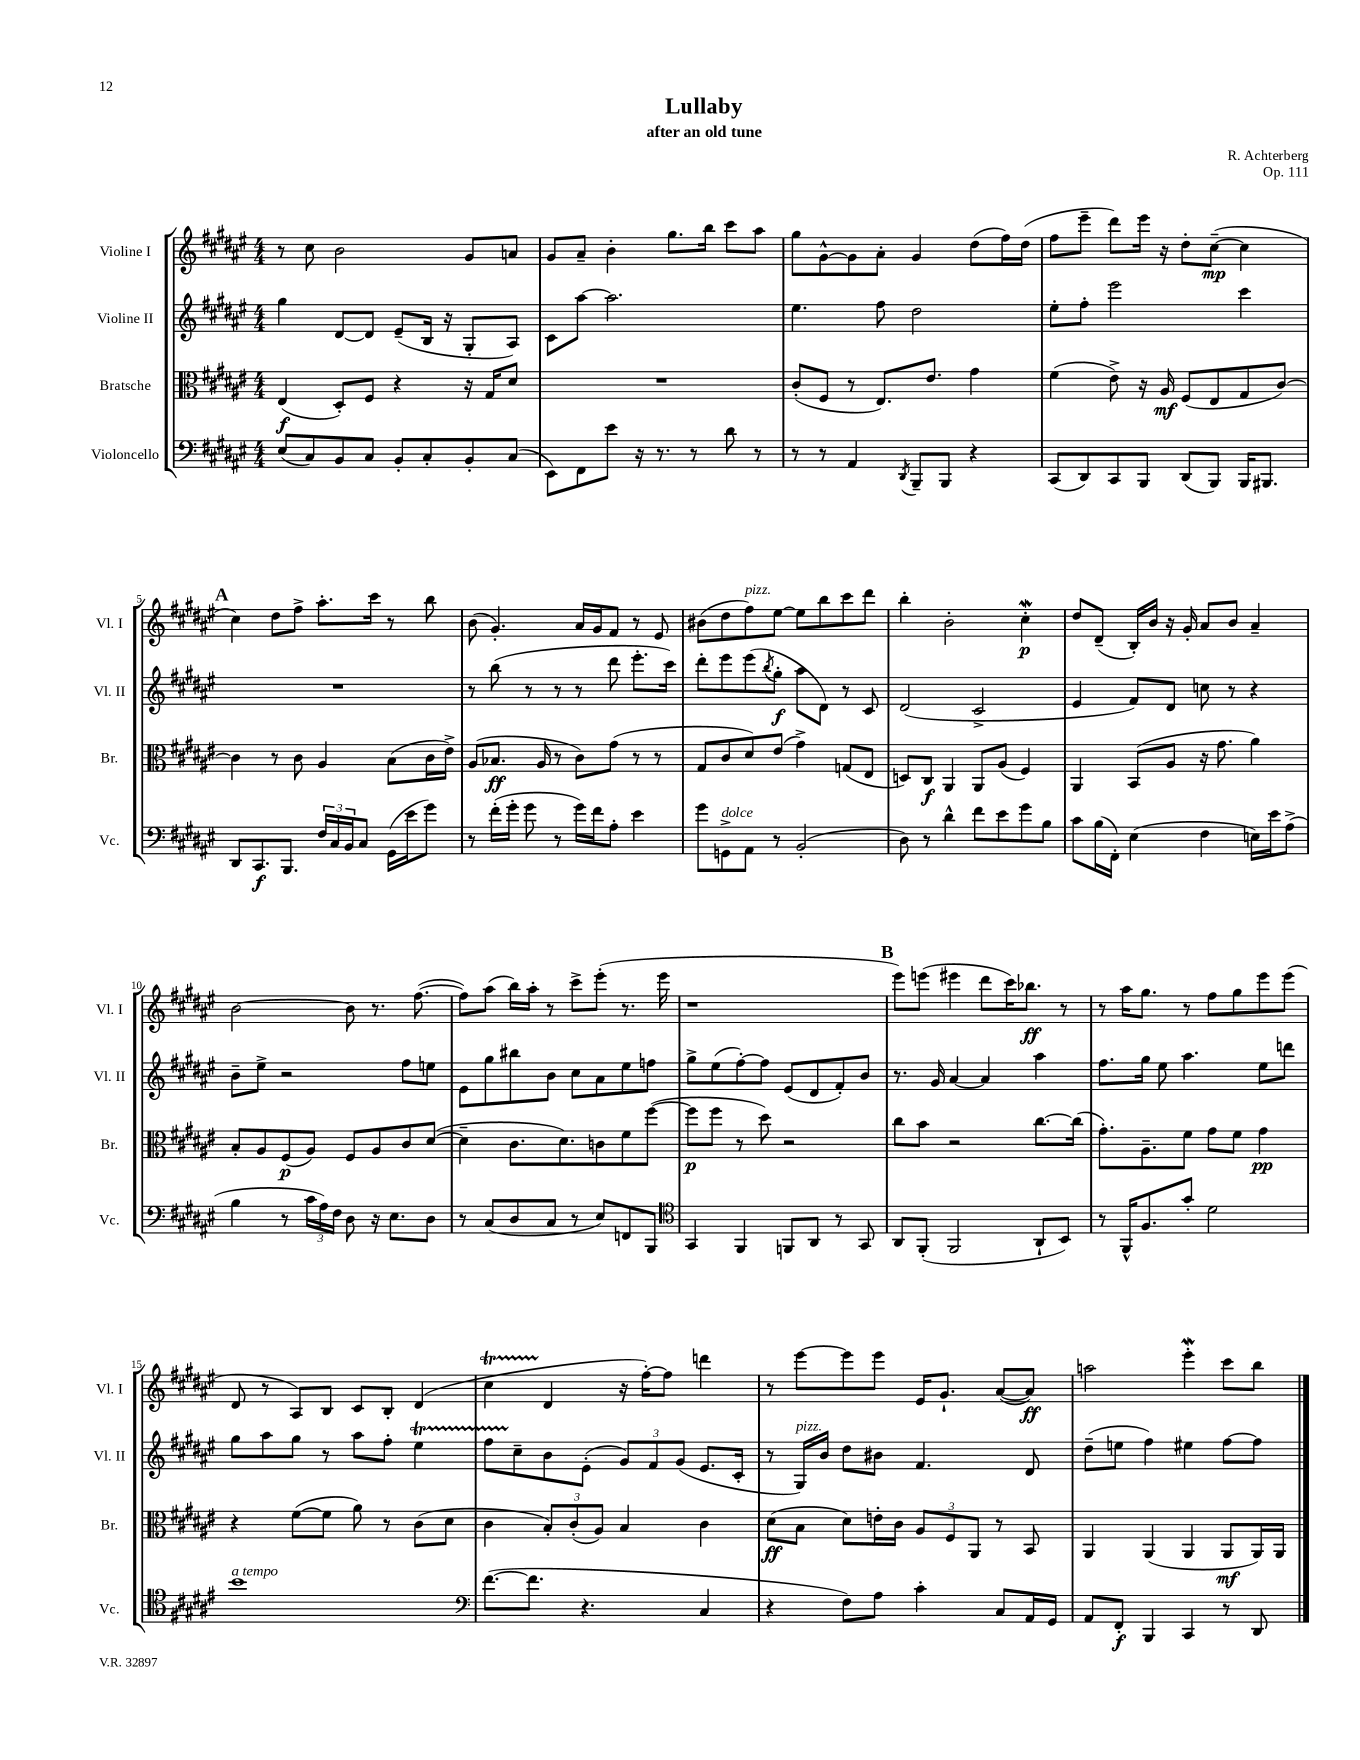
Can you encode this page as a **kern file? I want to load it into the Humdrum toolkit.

**kern	**dynam	**kern	**dynam	**kern	**dynam	**kern	**dynam
*part4	*part4	*part3	*part3	*part2	*part2	*part1	*part1
*staff4	*staff4	*staff3	*staff3	*staff2	*staff2	*staff1	*staff1
*I"Violoncello	*	*I"Bratsche	*	*I"Violine II	*	*I"Violine I	*
*I'Vc.	*	*I'Br.	*	*I'Vl. II	*	*I'Vl. I	*
*clefF4	*	*clefC3	*	*clefG2	*	*clefG2	*
*k[f#c#g#d#a#e#]	*	*k[f#c#g#d#a#e#]	*	*k[f#c#g#d#a#e#]	*	*k[f#c#g#d#a#e#]	*
*M4/4	*	*M4/4	*	*M4/4	*	*M4/4	*
=1	=1	=1	=1	=1	=1	=1	=1
(8E#/L	.	(4E#/	f	4gg#\	.	8r	.
8C#/)	.	.	.	.	.	8cc#\	.
8BB/	.	8D#'/L)	.	[8d#/L	.	2b\	.
8C#/J	.	8F#/J	.	8d#/J]	.	.	.
8BB'/L	.	4r	.	(8e#~/L	.	.	.
8C#'/	.	.	.	16B/Jk	.	.	.
.	.	.	.	16r	.	.	.
8BB'/	.	16r	.	8G#'/L	.	8g#/L	.
.	.	16G#/KL	.	.	.	.	.
(8C#/J	.	8d#/J	.	8A#/J)	.	8an/J	.
=2	=2	=2	=2	=2	=2	=2	=2
8EE#\L)	.	1r	.	8c#\L	.	8g#/L	.
8FF#\	.	.	.	[8aa#\J	.	8a#~/J	.
8e#\J	.	.	.	2.aa#\]	.	4b'\	.
16r	.	.	.	.	.	.	.
8.r	.	.	.	.	.	.	.
.	.	.	.	.	.	8.gg#\L	.
8r	.	.	.	.	.	.	.
.	.	.	.	.	.	16bb\Jk	.
8d#\	.	.	.	.	.	8ccc#\L	.
8r	.	.	.	.	.	8aa#\J	.
=3	=3	=3	=3	=3	=3	=3	=3
8r	.	(8c#'/L	.	4.ee#\	.	8gg#\L	.
8r	.	8F#/J	.	.	.	[8g#^^\	.
4AA#/	.	8r	.	.	.	8g#\]	.
.	.	8.E#/L)	.	8ff#\	.	8a#'\J	.
8qDD#/	.	.	.	.	.	.	.
8BBB~/L	.	.	.	2dd#\	.	4g#/	.
.	.	8.e#/J	.	.	.	.	.
8BBB/J	.	.	.	.	.	.	.
4r	.	4g#\	.	.	.	(8dd#\L	.
.	.	.	.	.	.	16ff#\L)	.
.	.	.	.	.	.	(16dd#\JJ	.
=4	=4	=4	=4	=4	=4	=4	=4
(8CC#/L	.	(4f#\	.	8ee#'\L	.	8ff#\L	.
8DD#/)	.	.	.	8ff#'\J	.	8eee#~\J	.
8CC#/	.	8e#^\)	.	2eee#\	.	8ddd#\L)	.
8BBB/J	.	16r	.	.	.	16eee#\Jk	.
.	.	16A#/	mf	.	.	16r	.
(8DD#/L	.	(8F#/L	.	.	.	8dd#'\L	.
8BBB/J)	.	8E#/	.	.	.	([8cc#~\J	mp
16BBB/KL	.	8G#/	.	4ccc#\	.	4cc#\]	.
8.BBB#X/J	.	.	.	.	.	.	.
.	.	[8c#/J)	.	.	.	.	.
!!LO:LB:g=z
!!LO:REH:place=s1:t=A
=5	=5	=5	=5	=5	=5	=5	=5
8DD#/L	.	4c#\]	.	1r	.	4cc#\)	.
8.CC#/	f	.	.	.	.	.	.
.	.	8r	.	.	.	8dd#\L	.
8.BBB/J	.	.	.	.	.	.	.
.	.	8c#\	.	.	.	8ff#^\J	.
24F#/LL	.	4A#/	.	.	.	8.aa#'\L	.
24C#/	.	.	.	.	.	.	.
24BB/J	.	.	.	.	.	.	.
8C#/J	.	.	.	.	.	.	.
.	.	.	.	.	.	16ccc#\Jk	.
(16GG#\LL	.	(8B\L	.	.	.	8r	.
16e#\J	.	.	.	.	.	.	.
8g#\J)	.	16c#\L	.	.	.	8bb\	.
.	.	16e#^\JJ)	.	.	.	.	.
=6	=6	=6	=6	=6	=6	=6	=6
8r	.	(8A#/L	.	8r	.	(8b\	.
(16f#'\LL	.	8.B-X/J	ff	(8bb\	.	4.g#'/)	.
16g#'\JJ	.	.	.	.	.	.	.
8g#\	.	.	.	8r	.	.	.
.	.	16A#/	.	.	.	.	.
8r	.	8r	.	8r	.	.	.
16g#\LL)	.	8c#\L)	.	8r	.	16a#/LL	.
16f#\J	.	.	.	.	.	16g#/J	.
8A#'\J	.	(8g#\J	.	8ddd#\	.	8f#/J	.
4e#\	.	8r	.	8.eee#'\L	.	8r	.
.	.	8r	.	.	.	8e#/	.
.	.	.	.	16ccc#\Jk)	.	.	.
=7	=7	=7	=7	=7	=7	=7	=7
8g#\L	.	8G#/L	.	8ddd#'\L	.	(8b#X\L	.
!LO:TX:a:i:t=dolce	!	!	!	!	!	!	!
8GGn^\	.	8c#/	.	8eee#\	.	8dd#\	.
!	!	!	!	!	!	!LO:TX:a:i:t=pizz.	!
8AA#\J	.	8d#/)	.	(8eee#\	.	8ff#\)	.
.	.	.	.	8qbb/	.	.	.
8r	.	(8e#/J	.	8gg#'\J	f	[8ee#\J	.
(2BB'/	.	4g#^\)	.	8aa#\L	.	8ee#\L]	.
.	.	.	.	8d#\J)	.	8bb\	.
.	.	(8Gn/L	.	8r	.	8ccc#\	.
.	.	8E#/J	.	8c#/	.	8ddd#\J	.
=8	=8	=8	=8	=8	=8	=8	=8
8D#\)	.	8Dn/L)	.	(2d#/	.	4bb'\	.
8r	.	8C#/J	f	.	.	.	.
4d#^^\	.	4AA#/	.	.	.	2b'\	.
8f#\L	.	8AA#/L	.	2c#^/	.	.	.
8e#\	.	(8A#/J	.	.	.	.	.
8g#\	.	4F#/)	.	.	.	4cc#W'\	p
8B\J	.	.	.	.	.	.	.
=9	=9	=9	=9	=9	=9	=9	=9
8c#\L	.	4AA#/	.	4e#/	.	8dd#/L	.
(16B\L	.	.	.	.	.	(8d#~/J	.
16FF#'\JJ)	.	.	.	.	.	.	.
(4E#\	.	(8BB/L	.	8f#/L)	.	16B'/LL)	.
.	.	.	.	.	.	16b/JJ	.
.	.	8A#/J	.	8d#/J	.	16r	.
.	.	.	.	.	.	16g#'/	.
4F#\	.	16r	.	8ccn\	.	8a#/L	.
.	.	8.g#\	.	.	.	.	.
.	.	.	.	8r	.	8b/J	.
16En\LL)	.	4a#\)	.	4r	.	4a#~/	.
16e#\J	.	.	.	.	.	.	.
(8A#^\J	.	.	.	.	.	.	.
!!LO:LB:g=z
=10	=10	=10	=10	=10	=10	=10	=10
4B\	.	8B'/L	.	8b~\L	.	[2b\	.
.	.	8A#/	.	8ee#^\J	.	.	.
8r	.	(8F#/	p	2r	.	.	.
24c#\LL	.	8A#/J)	.	.	.	.	.
24A#\)	.	.	.	.	.	.	.
24F#\JJ	.	.	.	.	.	.	.
8D#\	.	8F#/L	.	.	.	8b\]	.
16r	.	8A#/	.	.	.	8.r	.
8.E#\L	.	.	.	.	.	.	.
.	.	8c#/	.	8ff#\L	.	.	.
.	.	.	.	.	.	([8.ff#\	.
8D#\J	.	([8d#/J	.	8een\J	.	.	.
=11	=11	=11	=11	=11	=11	=11	=11
8r	.	4d#~\]	.	8e#\L	.	8ff#\L])	.
(8C#/L	.	.	.	8gg#\	.	(8aa#\J	.
8D#/	.	8.c#\L	.	8bb#X\	.	16bb\LL)	.
.	.	.	.	.	.	16aa#'\JJ	.
8C#/J	.	.	.	8b\J	.	8r	.
.	.	8.d#\)	.	.	.	.	.
8r	.	.	.	8cc#\L	.	8ccc#^\L	.
8E#/L)	.	8cn\	.	8a#\	.	(8eee#'\J	.
8FFn/	.	8f#\	.	8ee#\	.	8.r	.
8BBB/J	.	([8ff#\J	.	8ffn\J	.	.	.
.	.	.	.	.	.	16eee#\	.
=12	=12	=12	=12	=12	=12	=12	=12
*clefC4	*	*	*	*	*	*	*
4GG#/	.	8ff#\L]	p	8gg#^\L	.	1r	.
.	.	8ff#\J	.	(8ee#\	.	.	.
4FF#/	.	8r	.	[8ff#'\)	.	.	.
.	.	8dd#\)	.	8ff#\J]	.	.	.
8FFn/L	.	2r	.	(8e#/L	.	.	.
8AA#/J	.	.	.	8d#/	.	.	.
8r	.	.	.	8f#'/)	.	.	.
8GG#/	.	.	.	8b/J	.	.	.
!!LO:REH:place=s1:t=B
=13	=13	=13	=13	=13	=13	=13	=13
8AA#/L	.	8cc#\L	.	8.r	.	8eee#\L)	.
(8FF#'/J	.	8b\J	.	.	.	(8eeen\J	.
.	.	.	.	16g#/	.	.	.
2FF#/	.	2r	.	[4a#/	.	4eee#X\	.
.	.	.	.	4a#/]	.	8ddd#\L	.
.	.	.	.	.	.	16ccc#\K)	.
.	.	.	.	.	.	8.bb-X\J	ff
8AA#`/L	.	[8.cc#\L	.	4aa#\	.	.	.
8BB/J)	.	.	.	.	.	8r	.
.	.	(16cc#\Jk]	.	.	.	.	.
=14	=14	=14	=14	=14	=14	=14	=14
8r	.	8.g#'\L)	.	8.ff#\L	.	8r	.
16FF#^^/KL	.	.	.	.	.	16aa#\KL	.
8.F#/	.	8.A#~\	.	16gg#\Jk	.	8.gg#\J	.
.	.	.	.	8ee#\	.	.	.
8g#'/J	.	8f#\J	.	4.aa#\	.	8r	.
2d#\	.	8g#\L	.	.	.	8ff#\L	.
.	.	8f#\J	.	.	.	8gg#\	.
.	.	4g#\	pp	8ee#\L	.	8eee#\	.
.	.	.	.	8dddn\J	.	(8eee#\J	.
!!LO:LB:g=z
=15	=15	=15	=15	=15	=15	=15	=15
!LO:TX:a:i:t=a tempo	!	!	!	!	!	!	!
1b	.	4r	.	8gg#\L	.	8d#/	.
.	.	.	.	8aa#\	.	8r	.
.	.	([8f#\L	.	8gg#\J	.	8A#/L)	.
.	.	8f#\J]	.	8r	.	8B/J	.
.	.	8a#\)	.	8aa#\L	.	8c#/L	.
.	.	8r	.	8ff#'\J	.	8B'/J	.
.	.	(8c#\L	.	4ee#t\	.	(4d#/	.
.	.	8d#\J	.	.	.	.	.
=16	=16	=16	=16	=16	=16	=16	=16
*clefF4	*	*	*	*	*	*	*
([8.f#\L	.	4c#\	.	8ff#TTT\L	.	4cc#T\	.
.	.	.	.	8cc#~\	.	.	.
8.f#\J]	.	.	.	.	.	.	.
.	.	12B'/L)	.	8b\	.	4d#/	.
.	.	(12c#'/	.	.	.	.	.
4.r	.	.	.	(8e#'\J	.	.	.
.	.	12A#/J)	.	.	.	.	.
.	.	4B/	.	12g#/L)	.	16r	.
.	.	.	.	.	.	[16ff#'\KL)	.
.	.	.	.	12f#/	.	.	.
.	.	.	.	.	.	8ff#\J]	.
.	.	.	.	(12g#/J	.	.	.
4C#/	.	4c#\	.	8.e#/L	.	4dddn\	.
.	.	.	.	16c#'/Jk	.	.	.
=17	=17	=17	=17	=17	=17	=17	=17
4r	.	(8d#\L	ff	8r	.	8r	.
!	!	!	!	!LO:TX:a:i:t=pizz.	!	!	!
.	.	8B\J	.	16G#/LL)	.	[8eee#\L	.
.	.	.	.	16b/JJ	.	.	.
8F#\L)	.	8d#\L)	.	8dd#\L	.	8eee#\]	.
8A#\J	.	16en'\L	.	8b#X\J	.	8eee#\J	.
.	.	16c#\JJ	.	.	.	.	.
4c#'\	.	12A#/L	.	4.f#/	.	16e#/KL	.
.	.	.	.	.	.	8.g#`/J	.
.	.	12F#/	.	.	.	.	.
.	.	12AA#/J	.	.	.	.	.
8C#/L	.	8r	.	.	.	([8a#/L	.
16AA#/L	.	8BB/	.	8d#/	.	8a#/J])	ff
16GG#/JJ	.	.	.	.	.	.	.
=18	=18	=18	=18	=18	=18	=18	=18
8AA#/L	.	4AA#/	.	(8dd#~\L	.	2aan\	.
8FF#'/J	f	.	.	8een\J	.	.	.
4BBB/	.	(4AA#/	.	4ff#\)	.	.	.
4CC#/	.	4AA#/	.	4ee#X\	.	4eee#W'\	.
8r	.	8AA#/L	mf	[8ff#\L	.	8ccc#\L	.
8DD#/	.	16AA#/L)	.	8ff#\J]	.	8bb\J	.
.	.	16AA#/JJ	.	.	.	.	.
==	==	==	==	==	==	==	==
*-	*-	*-	*-	*-	*-	*-	*-
